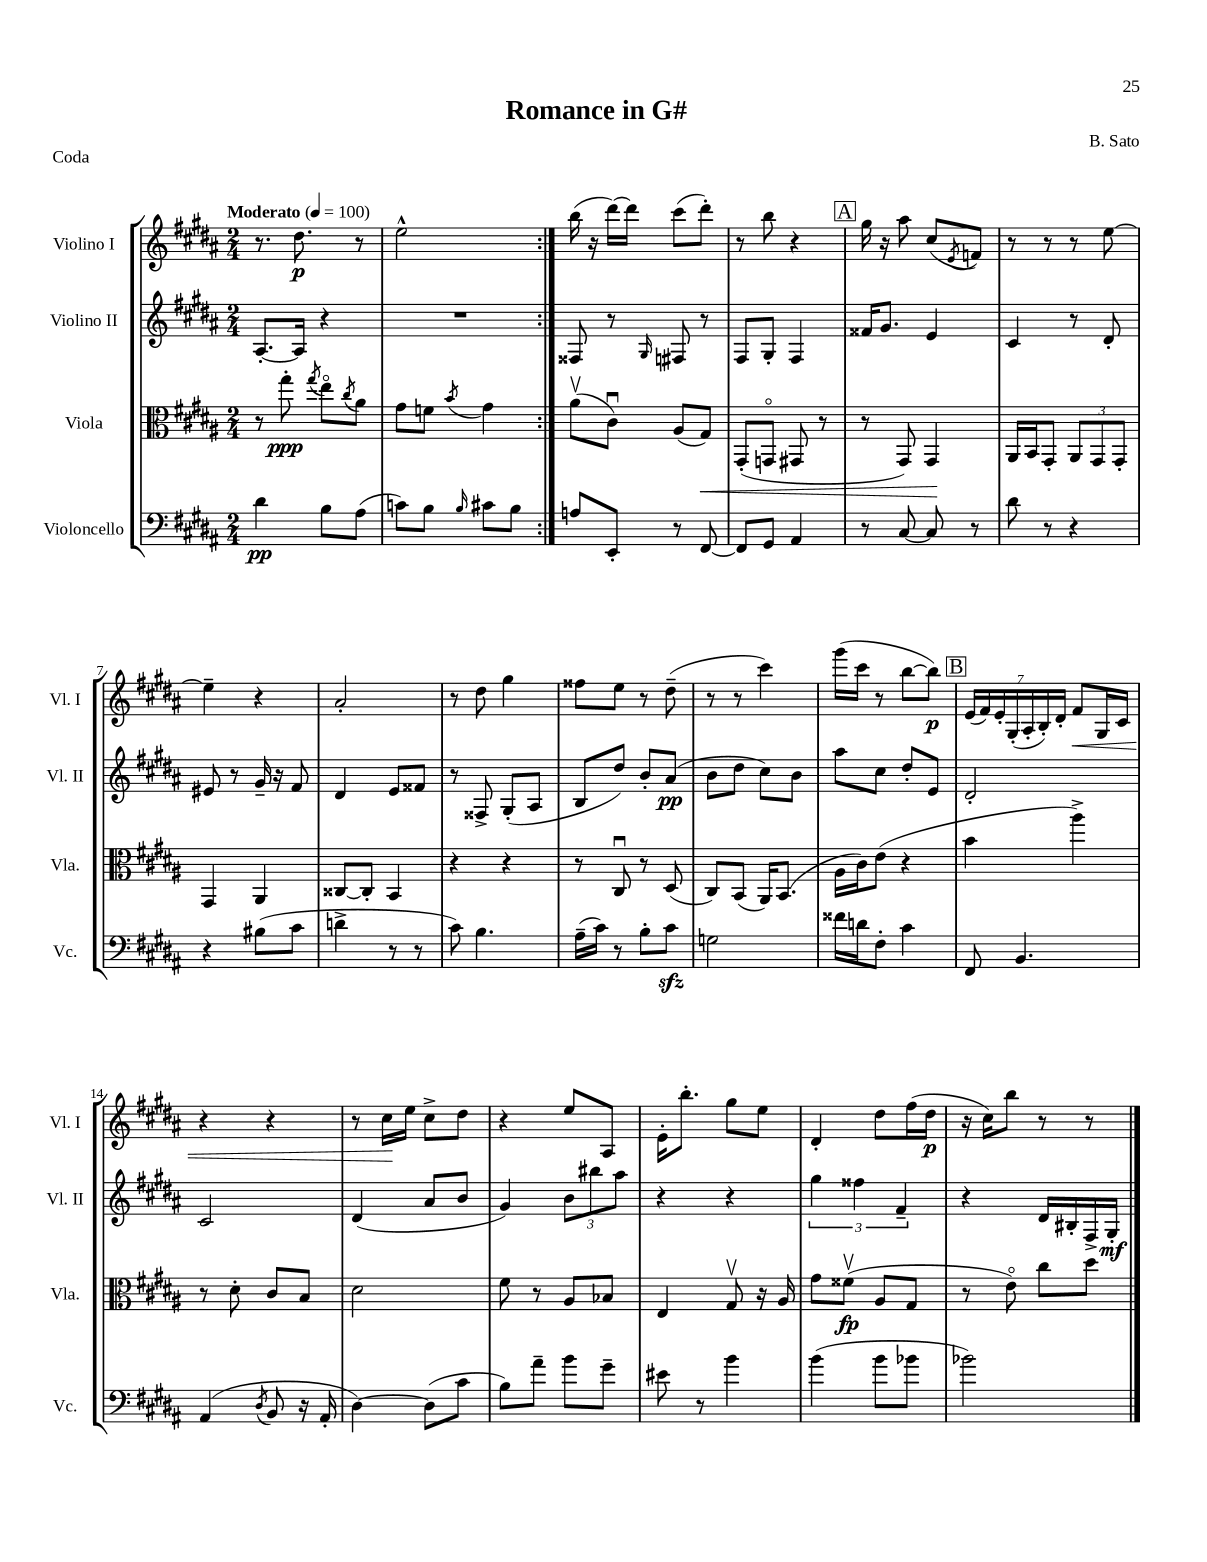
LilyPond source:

\header { title = "Romance in G#" composer = "B. Sato" piece = "Coda" }
<<
\new StaffGroup <<
\new Staff = "s0" \with { instrumentName = "Violino I" shortInstrumentName = "Vl. I" } {
    \clef treble \key b \major \numericTimeSignature \time 2/4 \tempo "Moderato" 4 = 100
    \repeat volta 2 { r8. dis''8.\p r8 |
    e''2-^ | }
    b''16( r16 dis'''16~) dis'''16 cis'''8( dis'''8-.) |
    r8 b''8 r4 |
    \mark \markup { \box "A" } gis''16 r16 ais''8 cis''8( \acciaccatura { e'8 } f'8) |
    r8 r8 r8 e''8~ |
    e''4-- r4 |
    ais'2-. |
    r8 dis''8 gis''4 |
    fisis''8 e''8 r8 dis''8--( |
    r8 r8 cis'''4) |
    gis'''16( cis'''16 r8 b''8~ b''8\p) |
    \mark \markup { \box "B" } \tuplet 7/4 { e'16( fis'16) e'16-. gis16-.( ais16-. b16-.) dis'16-. } fis'8\< gis16 cis'16 |
    r4 r4 |
    r8 cis''16\! e''16 cis''8-> dis''8 |
    r4 e''8 ais8 |
    e'16-. b''8.-. gis''8 e''8 |
    dis'4-. dis''8 fis''16( dis''16\p |
    r16 cis''16) b''8 r8 r8 \bar "|." |
}
\new Staff = "s1" \with { instrumentName = "Violino II" shortInstrumentName = "Vl. II" } {
    \clef treble \key b \major \numericTimeSignature \time 2/4
    \repeat volta 2 { ais8.~-. ais16 r4 |
    R2 | }
    fisis8 r8 \grace { gis16 } fis8 r8 |
    fis8 gis8-. fis4 |
    \mark \markup { \box "A" } fisis'16 gis'8. e'4 |
    cis'4 r8 dis'8-. |
    eis'8 r8 gis'16-- r16 fis'8 |
    dis'4 e'8 fisis'8 |
    r8 fisis8-> gis8-.( ais8 |
    b8 dis''8) b'8-. ais'8\pp( |
    b'8 dis''8 cis''8) b'8 |
    ais''8 cis''8 dis''8-. e'8 |
    \mark \markup { \box "B" } dis'2-. |
    cis'2 |
    dis'4( ais'8 b'8 |
    gis'4) \tuplet 3/2 { b'8 bis''8 ais''8 } |
    r4 r4 |
    \tuplet 3/2 { gis''4 fisis''4 fis'4-- } |
    r4 dis'16 bis16-. fis16-> gis16-.\mf \bar "|." |
}
\new Staff = "s2" \with { instrumentName = "Viola" shortInstrumentName = "Vla." } {
    \clef alto \key b \major \numericTimeSignature \time 2/4
    \repeat volta 2 { r8 gis''8-.\ppp \acciaccatura { gis''8 } e''8\flageolet \acciaccatura { cis''8 } ais'8 |
    gis'8 f'8 \acciaccatura { b'8 } gis'4 | }
    ais'8\upbow( cis'8\downbow) ais8( gis8\<) |
    gis,8-.( g,8\flageolet gis,8 r8 |
    \mark \markup { \box "A" } r8 gis,8) gis,4\! |
    ais,16 b,16 gis,8-. \tuplet 3/2 { ais,8 gis,8 gis,8-. } |
    gis,4 ais,4 |
    cisis8~ cisis8-. b,4 |
    r4 r4 |
    r8 cis8\downbow r8 dis8( |
    cis8) b,8( ais,16) b,8.( |
    ais16 cis'16) e'8( r4 |
    \mark \markup { \box "B" } b'4 ais''4->) |
    r8 dis'8-. cis'8 b8 |
    dis'2 |
    fis'8 r8 ais8 bes8 |
    e4 gis8\upbow r16 ais16 |
    gis'8 fisis'8\upbow\fp( ais8 gis8 |
    r8 e'8\flageolet) cis''8 dis''8 \bar "|." |
}
\new Staff = "s3" \with { instrumentName = "Violoncello" shortInstrumentName = "Vc." } {
    \clef bass \key b \major \numericTimeSignature \time 2/4
    \repeat volta 2 { dis'4\pp b8 ais8( |
    c'8) b8 \grace { b16 } cis'8 b8 | }
    a8 e,8-. r8 fis,8~ |
    fis,8 gis,8 ais,4 |
    \mark \markup { \box "A" } r8 cis8~ cis8 r8 |
    dis'8 r8 r4 |
    r4 bis8( cis'8 |
    d'4-> r8 r8 |
    cis'8) b4. |
    ais16--( cis'16) r8 b8-. cis'8\sfz |
    g2 |
    fisis'16 d'16 fis8-. cis'4 |
    \mark \markup { \box "B" } fis,8 b,4. |
    ais,4( \acciaccatura { dis8 } b,8 r16 ais,16-. |
    dis4~) dis8( cis'8 |
    b8) ais'8-- b'8 gis'8-- |
    eis'8 r8 b'4 |
    b'4( b'8 bes'8 |
    bes'2) \bar "|." |
}
>>
>>
